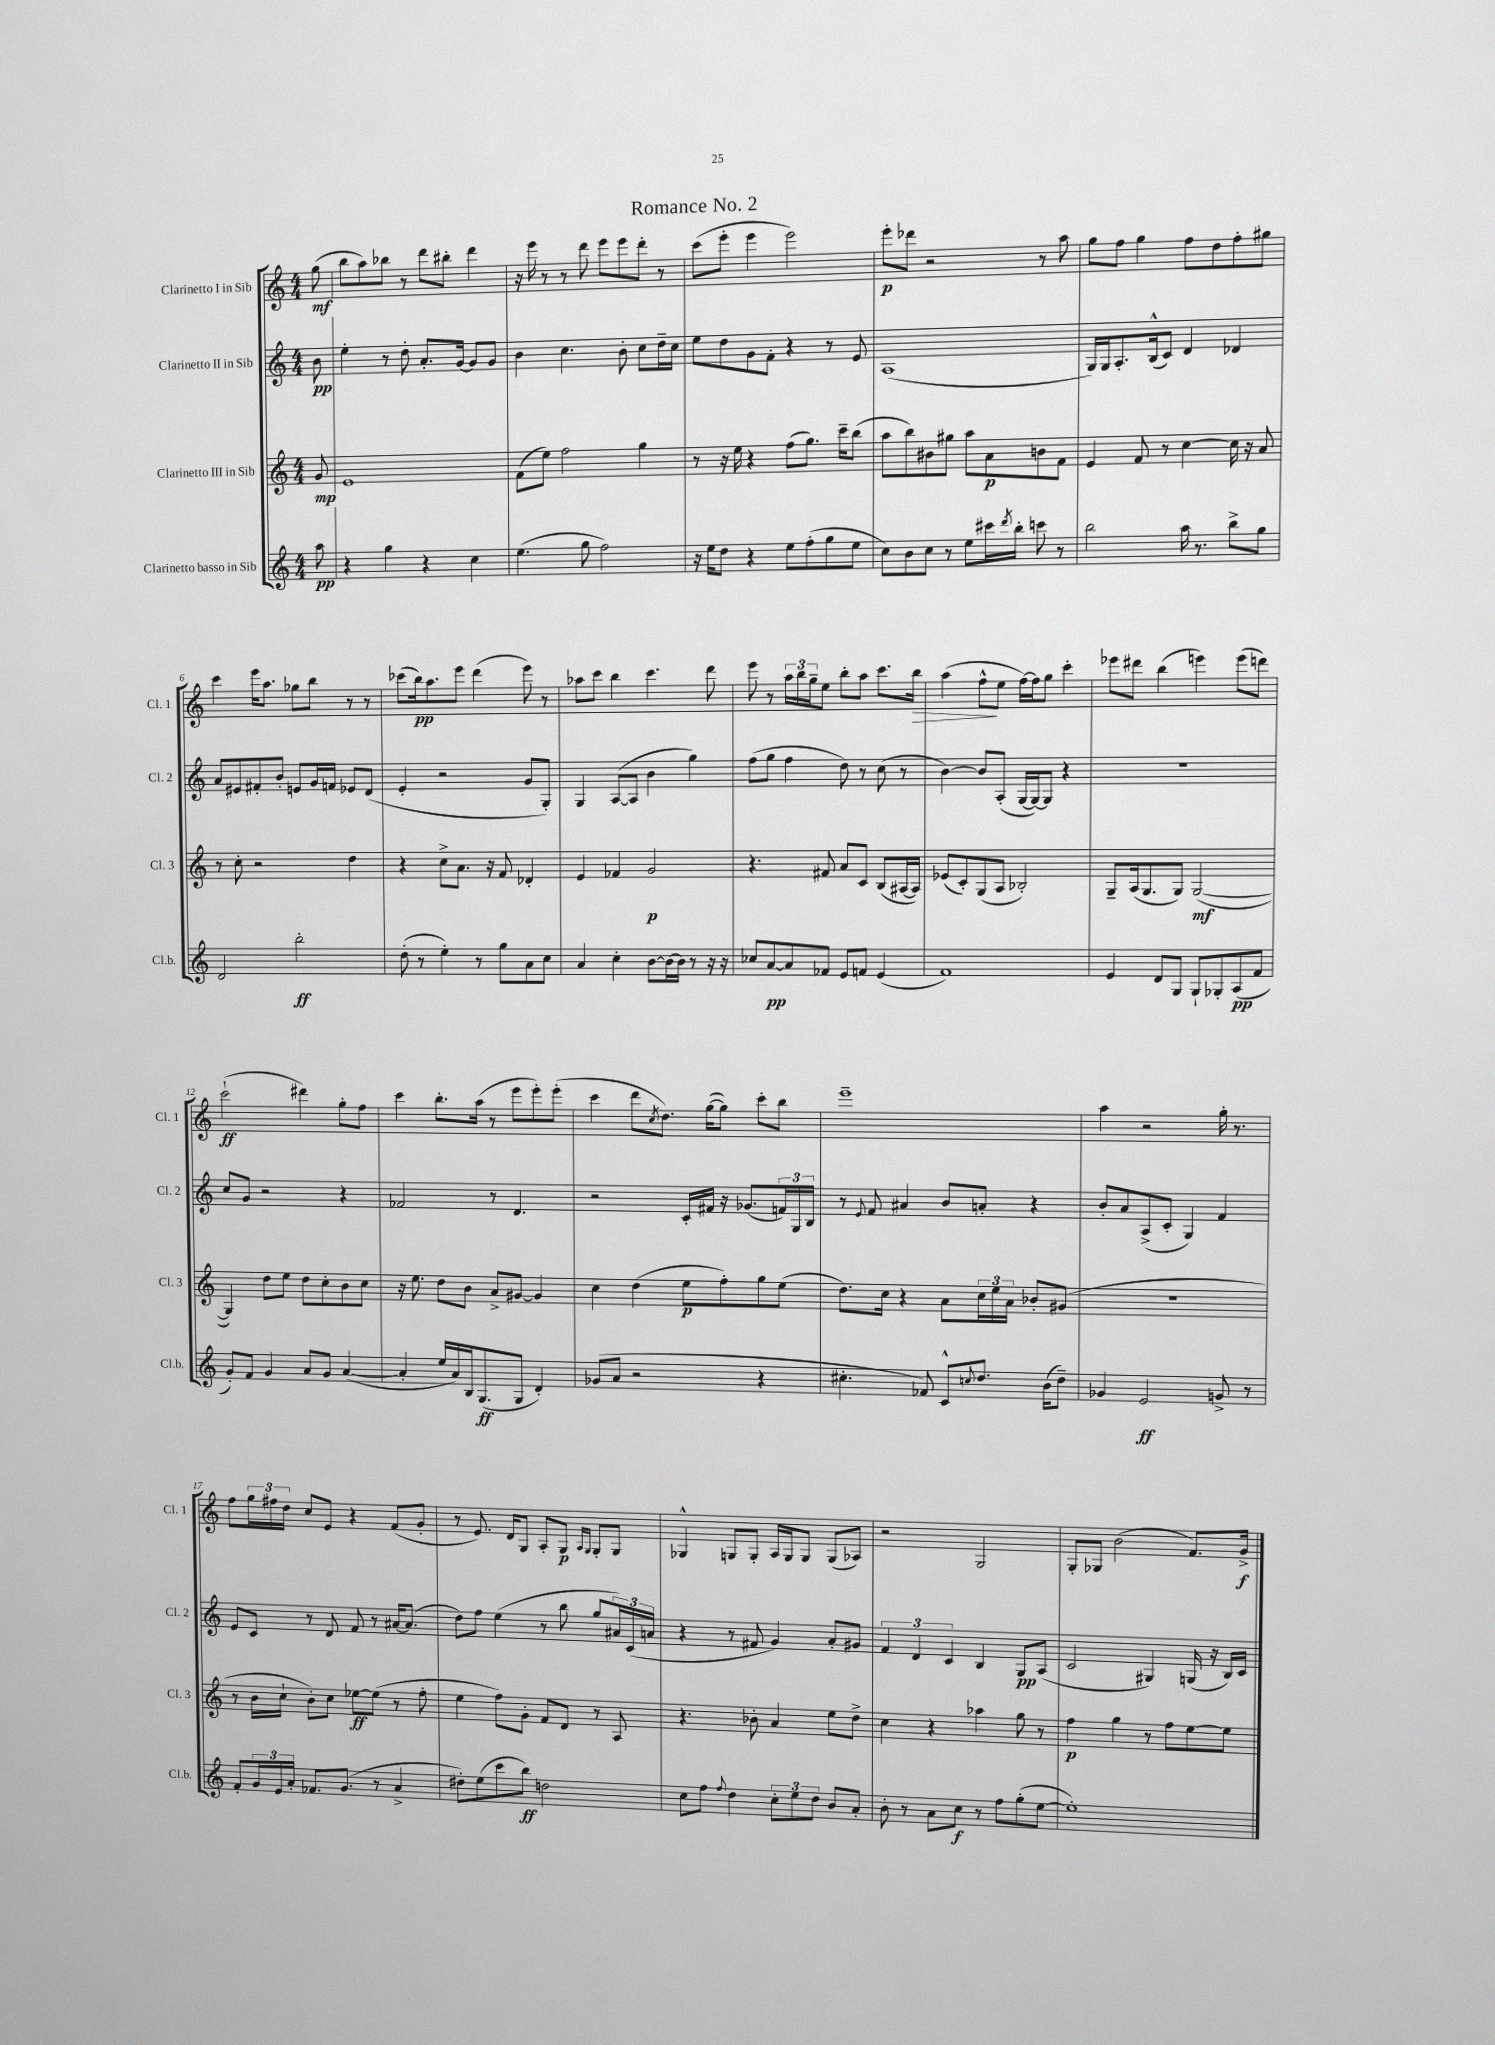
\header { title = "Romance No. 2" }
<<
\new StaffGroup <<
\new Staff = "s0" \with { instrumentName = "Clarinetto I in Sib" shortInstrumentName = "Cl. 1" } {
    \clef treble \key c \major \numericTimeSignature \time 4/4 \partial 8
    g''8\mf( |
    b''8 a''8) bes''8 r8 d'''8 bis''8-. d'''4 |
    r16 e'''16 r8 r8 d'''8 e'''8 e'''8 d'''8-. r8 |
    c'''8( e'''8-. e'''4 e'''2) |
    e'''8-.\p des'''8 r2 r8 a''8 |
    g''8 f''8 g''4 f''8 d''8 f''8-. gis''8 |
    c'''4 e'''16 a''8. ges''8 b''8 r8 r8 |
    ces'''8( b''16\pp) a''8. e'''8 d'''4( e'''8) r8 |
    aes''8 c'''8 b''4 c'''4. d'''8 |
    e'''8 r8 \tuplet 3/2 { a''16 b''16 g''16-- } e''8 b''8-. a''8 c'''8. b''16\> |
    a''4( f''8-^\! e''8 f''16~) f''16 g''8 c'''4-. |
    ees'''8 dis'''8 b''4( e'''4) e'''8( d'''8) |
    c'''2-!\ff( dis'''4) g''8-. f''8 |
    c'''4 b''8.-. a''16( r8 e'''8 e'''8-.) e'''8-.( |
    c'''4 d'''8 \acciaccatura { c''8 } d''8.) g''16~( g''8) c'''8-. b''8 |
    e'''1-- |
    a''4 r2 g''16-. r8. |
    f''8 \tuplet 3/2 { g''16 fis''16 d''16 } c''8 e'8 r4 f'8( g'8-. |
    r8 e'8.) d'16 g8 a8-. g8\p \grace { a16 g16 } g8-. g8 |
    ges4-^ g8 g8-. a16 g16 g8 g8( aes8) |
    r2 g2 |
    g8-. ges8 b'2( f'8.) g'16->\f \bar "|." |
}
\new Staff = "s1" \with { instrumentName = "Clarinetto II in Sib" shortInstrumentName = "Cl. 2" } {
    \clef treble \key c \major \numericTimeSignature \time 4/4 \partial 8
    b'8\pp |
    e''4-. r8 d''8-. a'8.-. g'16~ g'8 g'8 |
    b'4 c''4. b'8-. c''8 d''16-- c''16 |
    e''8 d''8 g'8 f'8-. r4 r8 e'8 |
    a1( |
    g16) g16 a8.-. b16-^( c'8) d'4 des'4 |
    a'8 eis'8 fis'8-. b'8-. e'8 g'16 f'16 ees'8 d'8( |
    e'4-. r2 g'8 g8-.) |
    g4 a8~( a8 b'4 g''4) |
    f''8( g''8 f''4 d''8) r8 c''8( r8 |
    b'4~) b'8 a8-.( g16~ g16~) g8 r4 |
    R1 |
    c''8 g'8 r2 r4 |
    fes'2 r8 d'4. |
    r2 c'16-. fis'16 r16 ges'8.( \tuplet 3/2 { f'16) g16 b16 } |
    r8 \appoggiatura { e'8 } f'8 ais'4 b'8 a'8-. r4 |
    b'8-. a'8 a8->( c'8-. g4) f'4 |
    e'8 c'8 r8 d'8 f'8 r8 ais'16~ ais'8.( |
    d''8) f''8 e''4( r8 b''8 g''8 \tuplet 3/2 { ais'16) c'16( a'16 } |
    r4 r8 fis'8 g'4) a'8-. gis'8 |
    \tuplet 3/2 { f'4 d'4 c'4 } b4 g8\pp a8( |
    c'2 gis4) g16( r16 b16) c'16 \bar "|." |
}
\new Staff = "s2" \with { instrumentName = "Clarinetto III in Sib" shortInstrumentName = "Cl. 3" } {
    \clef treble \key c \major \numericTimeSignature \time 4/4 \partial 8
    g'8\mp |
    e'1 |
    f'8( e''8) f''2 g''4 |
    r8 r16 e''16 r4 f''8( g''8.) c'''16-- b''8( |
    a''8 b''8) bis'8 gis''8 a''8 a'8\p b'8 f'8 |
    e'4 f'8 r8 c''4~ c''16 r16 a'8 |
    r8 c''8-. r2 d''4 |
    r4 c''8-> a'8. r16 f'8 des'4-. |
    e'4 fes'4 g'2\p |
    r4. fis'8 a'8 c'8 b8( ais16~ ais16) |
    ees'8( c'8-.) g8( a8 bes2-.) |
    g8-- a16( g8. g8) g2~\mf( |
    g4) d''8 e''8 d''8 c''8-. b'8 c''8 |
    r16 e''8. d''8 b'8 a'8-> gis'8~ gis'4 |
    c''4 d''4( e''8\p f''8-.) g''8 e''8( |
    d''8.) c''16 r4 a'8 \tuplet 3/2 { c''16 e''16 a'16 } bes'8-. gis'8( |
    R1 |
    r8 b'16 c''16-! b'8-.) c''8 ees''8~\ff ees''8( r8 f''8-. |
    e''4 f''8) g'8-. f'8 d'8 r8 a8 |
    r4. bes'8-. a'4 e''8 d''8-> |
    c''4 r4 aes''4 g''8 r8 |
    f''4\p g''4 r8 f''8 e''8~ e''8 \bar "|." |
}
\new Staff = "s3" \with { instrumentName = "Clarinetto basso in Sib" shortInstrumentName = "Cl.b." } {
    \clef treble \key c \major \numericTimeSignature \time 4/4 \partial 8
    a''8\pp |
    r4 g''4 r4 c''4 |
    e''4.( g''8 f''2) |
    r16 e''16 d''8 r4 e''8 f''8-.( g''8 e''8 |
    c''8) b'8 c''8 r8 e''8 cis'''16 \acciaccatura { d'''8 } b''16-. c'''8 r8 |
    b''2 a''16 r8. b''8-> g''8 |
    d'2 b''2-.\ff |
    d''8-.( r8 e''4-.) r8 g''8 a'8 c''8 |
    a'4 c''4-. b'8~ b'16~ b'16 r8 r16 r16 |
    ces''8 a'8~\pp a'8 fes'8 e'8 f'8 e'4( |
    f'1) |
    e'4 d'8 g8 g8-! ges8-. a8\pp( f'8 |
    g'8-.) f'8 g'4 a'8 g'8 a'4~( |
    a'4-. e''16 a'16) b16 g8.\ff( g8 d'4-.) |
    ges'8( a'8 r2 r4 |
    cis''4.-. fes'8) c'8-^ \appoggiatura { c''8 } d''8. b'16( d''8--) |
    ges'4 e'2\ff g'8-> r8 |
    f'8-. \tuplet 3/2 { g'16 e'16 a'16-. } fes'8. g'8.( r8 a'4-> |
    dis''8-.) e''8( c'''8 b''8\ff) d''2 |
    c''8 f''8 \appoggiatura { f''8 } d''4 \tuplet 3/2 { c''8-. e''8 d''8 } b'8 a'8-. |
    b'8-. r8 a'8 c''8\f r8 f''8 g''8-.( e''8~ |
    e''1-.) \bar "|." |
}
>>
>>
